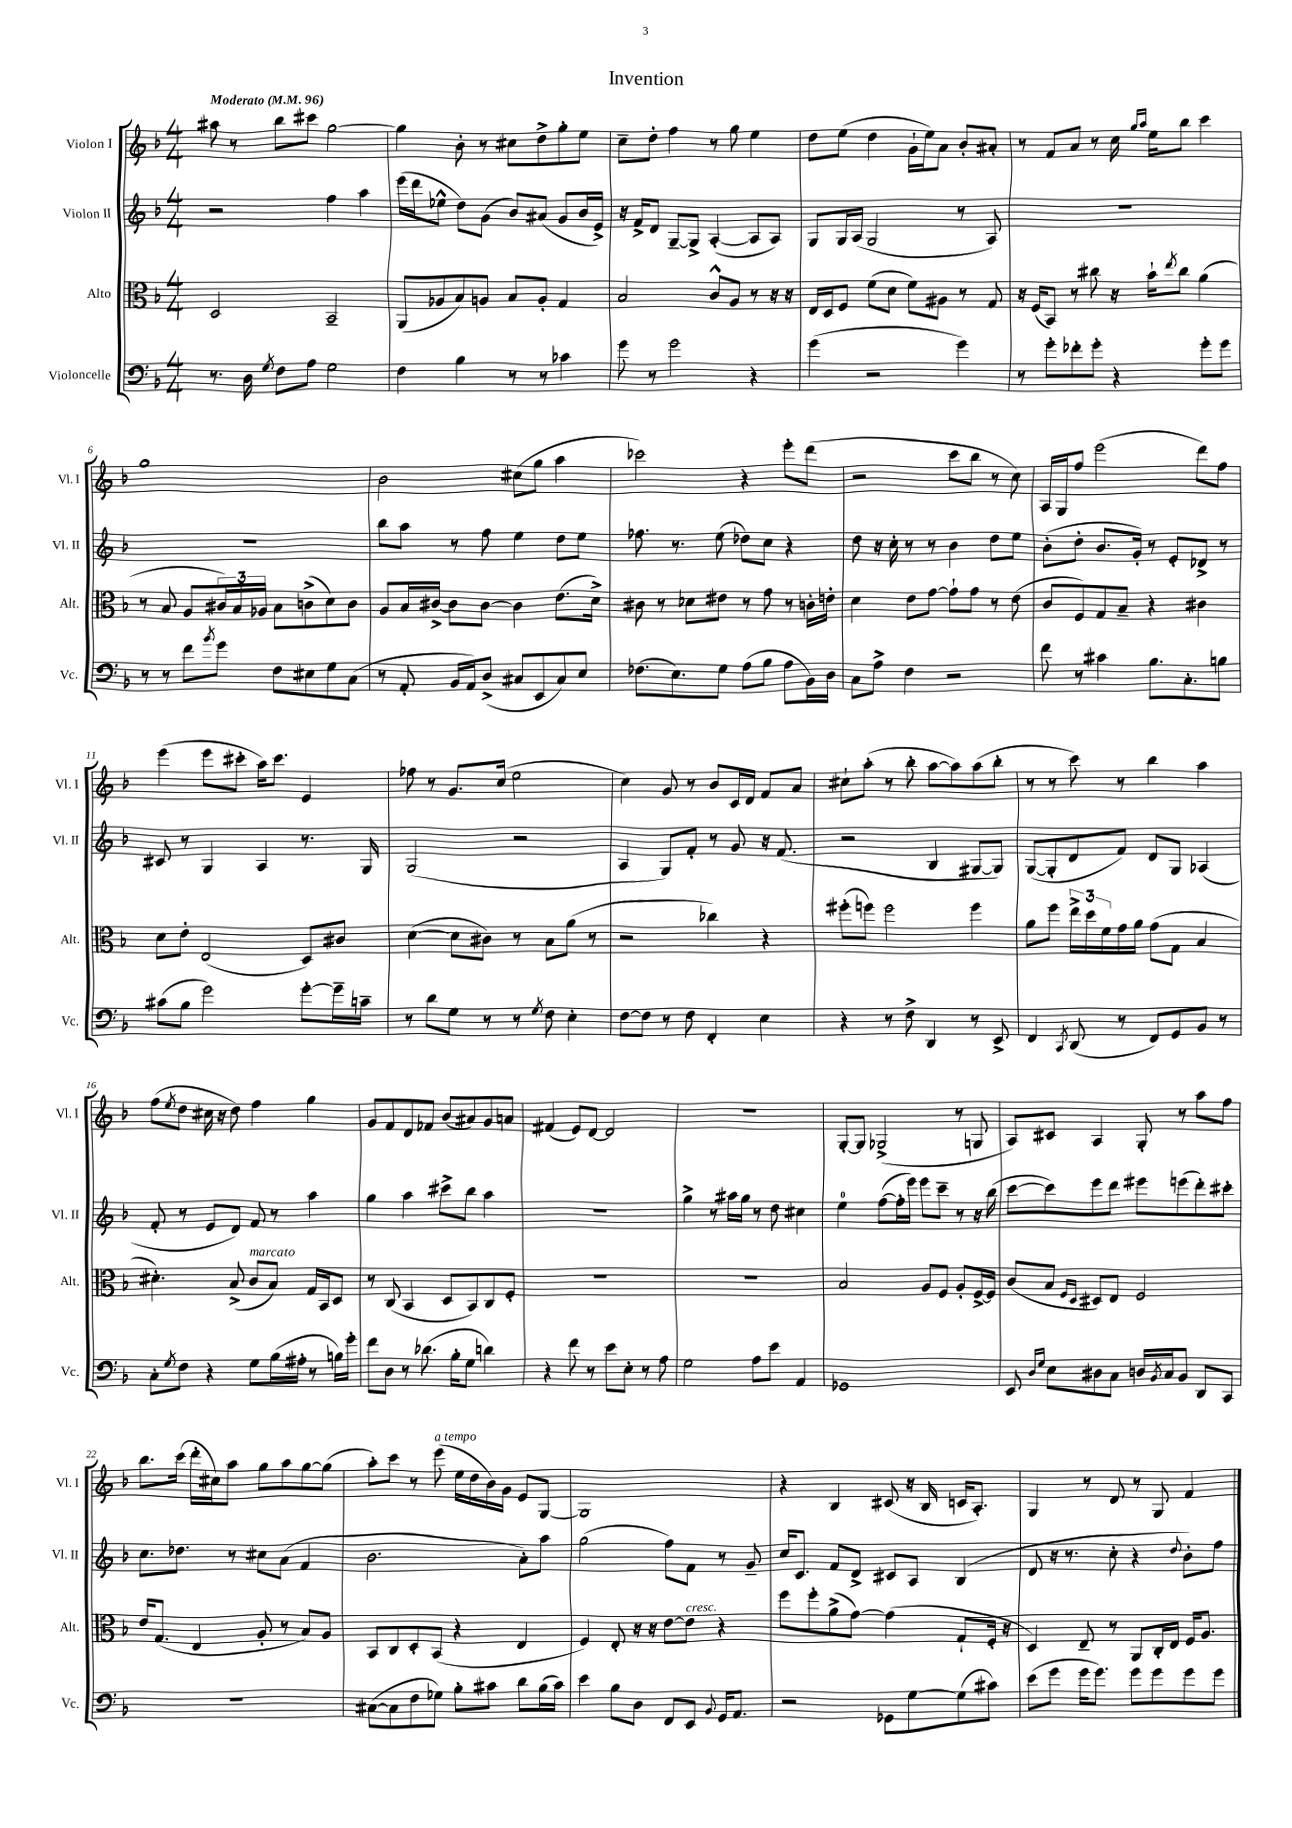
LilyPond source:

\header { title = "Invention" }
<<
\new StaffGroup <<
\new Staff = "s0" \with { instrumentName = "Violon I" shortInstrumentName = "Vl. I" } {
    \clef treble \key f \major \numericTimeSignature \time 4/4 \tempo "Moderato" 4 = 96
    ais''8 r8 bes''8 cis'''8 g''2~ |
    g''4 bes'8-. r8 cis''8 d''8-> g''8-. e''8 |
    c''8-- d''8-. f''4 r8 g''8 e''4 |
    d''8 e''8( d''4 g'16-! e''16) a'8 bes'8-. ais'8-. |
    r8 f'8 a'8 r8 c''16 \grace { g''16 a''16 } e''16 bes''8 c'''4 |
    g''1 |
    bes'2 cis''8( g''8 a''4 |
    ces'''2) r4 e'''8-. d'''8( |
    r2 c'''8 bes''8 r8 c''8) |
    a16 g16 f''8 e'''2( d'''8) f''8 |
    e'''4( e'''8 cis'''8-. a''16) cis'''8. e'4 |
    fes''8 r8 g'8. c''16( e''2 |
    c''4) g'8 r8 bes'8 c'16 d'16 f'8 a'8 |
    cis''8-! a''8-.( r8 bes''8-. a''8~ a''8) a''8( bes''8-. |
    r8 r8 c'''8) r8 bes''4 a''4 |
    f''8( \acciaccatura { e''8 } d''8 cis''16 r16 d''8) f''4 g''4 |
    g'8 f'8 d'8 fes'8 bes'8( ais'8) g'8 a'8 |
    fis'4( e'8) d'8~ d'2 |
    R1 |
    g8~-. g8 ges2->( r8 g8 |
    a8) cis'8 a4 g8-. r8 a''8 f''8 |
    bes''8. c'''16( d'''16-. cis''16) a''8 g''8 a''8 g''8~ g''8( |
    a''8-.) c'''8 r8 e'''8^\markup { \italic "a tempo" }( e''16 d''16 bes'16) g'16 e'8 g8~ |
    g1 |
    r4 bes4 cis'8( r16 bes16 c'16 a8.-.) |
    g4 r8 d'8 r8 g8 f'4 \bar "|." |
}
\new Staff = "s1" \with { instrumentName = "Violon II" shortInstrumentName = "Vl. II" } {
    \clef treble \key f \major \numericTimeSignature \time 4/4
    r2 f''4 a''4 |
    e'''16( d'''16 ees''8-^ d''8) g'8( bes'8) ais'8( g'8 bes'16 e'16->) |
    r16 f'16-> d'8 g8~-- g8-> a4~-.( a8 a8) |
    g8 g16 a16( g2 r8 a8) |
    R1 |
    R1 |
    bes''8 a''8 r8 f''8 e''4 d''8 e''8 |
    fes''8. r8. e''8( des''8) c''8 r4 |
    d''8 r16 c''16-. r8 r8 bes'4 d''8 e''8 |
    bes'8-.( d''8-. bes'8. g'16-.) r8 e'8-. des'8-> r8 |
    cis'8 r8 g4 a4 r8. g16 |
    g2( r2 |
    a4 g8) f'8-. r8 g'8 r16 f'8.( |
    r2 bes4 gis8~ gis8) |
    g8~( g8-. d'8 f'8) d'8 g8 aes4( |
    f'8-. r8 e'8 d'8) f'8 r8 a''4 |
    g''4 a''4 cis'''8-> bes''8 a''4 |
    r1 |
    g''4-> r8 ais''16 g''16 r8 d''8 cis''4 |
    e''4-0 f''8~( f''16-. e'''16) e'''8 c'''8-- r8 r16 bes''16( |
    c'''8~ c'''8) e'''8 d'''8 eis'''8 e'''8( d'''8-.) cis'''8-. |
    c''8. des''8. r8 cis''8 a'8( f'4 |
    bes'2. a'8-.) a''8 |
    g''2( f''8) f'8 r8 g'8-- |
    c''16 c'8. f'8 d'8-> cis'8 a8 bes4( |
    d'8 r16 r8. c''8-. r4 \appoggiatura { d''8 } bes'8-.) f''8 \bar "|." |
}
\new Staff = "s2" \with { instrumentName = "Alto" shortInstrumentName = "Alt." } {
    \clef alto \key f \major \numericTimeSignature \time 4/4
    d2 bes,2-- |
    a,8( aes8 bes8) a8 bes8 a8-. g4 |
    bes2 c'8-^ a8 r8 r16 r16 |
    e16 d16 f8 f'8( d'8 f'8) ais8 r8 g8 |
    r16 f16( bes,8) r8 cis''8 r16 bes'16-! \acciaccatura { e''8 } cis''8 a'4( |
    r8 bes8 a8 \tuplet 3/2 { cis'16) bes16 aes16 } bes8 c'8->( d'8) c'8 |
    a8 bes16 cis'16~-> cis'8 cis'8~ cis'4 e'8.( d'16->) |
    cis'8 r8 des'8 eis'8 r8 g'8 r8 c'16-. e'16-. |
    d'4 e'8 g'8~ g'8-! g'8 r8 e'8( |
    c'8 f8) g8 bes8-- r4 cis'4 |
    d'8 e'8-. e2( d8) cis'8 |
    d'4~( d'8 cis'8) r8 bes8 a'8( r8 |
    r2 ces''4) r4 |
    fis''8-.( f''8) f''2 f''4 |
    a'8 f''8 \tuplet 3/2 { e''16-> d''16 f'16 } g'16 a'16 g'8( g8 bes4 |
    dis'4.-.) bes8->( c'8^\markup { \italic "marcato" } bes8) g16 bes,16 d8 |
    r8 c8( bes,4 d8 bes,8) c8 f8-. |
    R1 |
    R1 |
    bes2 a8 f8 a8-. f16~-> f16 |
    c'8( bes8 \grace { f16 d16 } dis8) e8 f2 |
    e'16 g8.( e4 a8-. r8 bes8) a8 |
    bes,8 c8 d8-. bes,8( r4 e4 |
    f4) e8-. r16 r16 e'8~ e'8^\markup { \italic "cresc." } r4 |
    f''8 f''8-. a'8->( g'8~) g'4( g8-! f16-. r16 |
    d4) e8-- r8 a,8 c16-. e16 f16 a8. \bar "|." |
}
\new Staff = "s3" \with { instrumentName = "Violoncelle" shortInstrumentName = "Vc." } {
    \clef bass \key f \major \numericTimeSignature \time 4/4
    r8. d16 \acciaccatura { g8 } f8 a8 g2 |
    f4 bes4 r8 r8 ces'4 |
    g'8 r8 g'2 r4 |
    g'4( r2 g'4) |
    r8 g'8-. fes'8-. g'8-. r4 g'8-. g'8 |
    r8 r8 f'8 \acciaccatura { bes'8 } g'8 f8 eis8 g8 c8( |
    r8 a,8-. bes,16 a,16) d8->( cis8 e,8 cis8) e8 |
    fes8.( e8.) g8 a8( bes8 a8 bes,16) d16 |
    c8 a8-> f4 r2 |
    f'8 r8 cis'4 bes8. c8.-. b8 |
    cis'8( bes8 g'2) g'8~-. g'16-- c'16-- |
    r8 d'8 g8 r8 r8 \acciaccatura { g8 } f8 e4-. |
    f8~ f8 r8 f8 f,4-. e4 |
    r4 r8 f8-> d,4 r8 e,8-> |
    f,4 \acciaccatura { c,8 } d,8( r8 f,8) g,8 bes,8 r8 |
    c8-. \acciaccatura { g8 } f8 r4 g8 bes16( ais16-. r8 b16) g'16-. |
    f'8 d8 r8 des'8.( bes16-. g8 d'4) |
    r4 f'8 r8 e'8 e8-. r8 a8 |
    g2 a8 e'8 a,4 |
    ges,1 |
    e,8 \grace { d16 g16 } e8 dis8 c8 d16 \acciaccatura { bes,8 } c16 bes,8 d,8 c,8 |
    R1 |
    cis8~( cis8 f8 ges8) bes8-. cis'8 d'8 bes16( cis'16) |
    e'4 bes8 d8 f,8 e,8 \appoggiatura { bes,8 } g,16 a,8. |
    r2 ges,8 g8~ g8( cis'8) |
    e'8( g'8 g'16 g'8.) g'8 g'8 g'8 g'8 \bar "|." |
}
>>
>>
